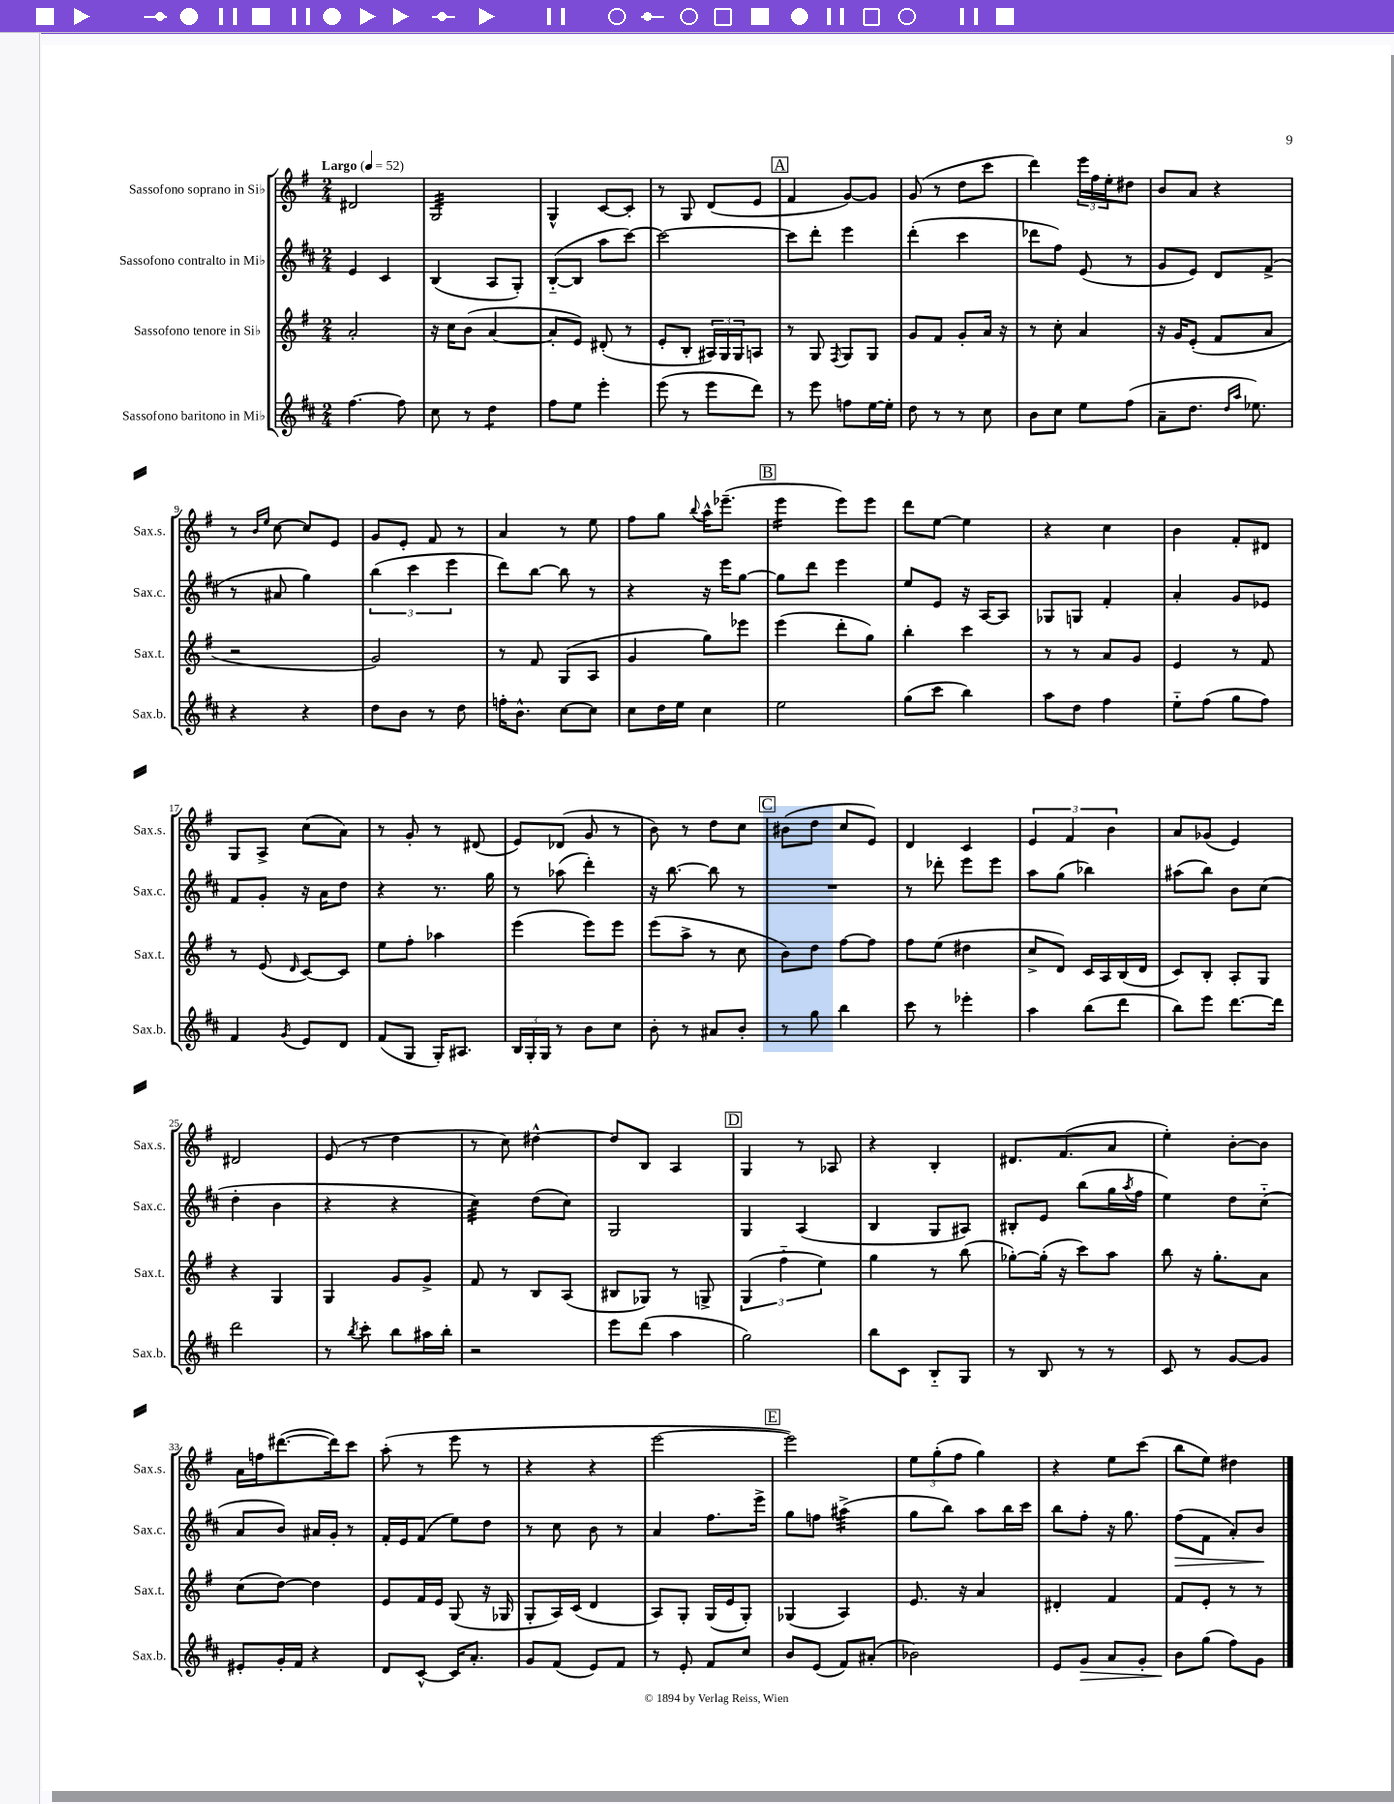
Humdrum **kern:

**kern	**kern	**kern	**kern
*staff4	*staff3	*staff2	*staff1
*clefG2	*clefG2	*clefG2	*clefG2
*k[f#c#]	*k[f#]	*k[f#c#]	*k[f#]
*M2/4	*M2/4	*M2/4	*M2/4
*MM52	*MM52	*MM52	*MM52
[4.ff#	2a'	4e	2d#
.	.	4c#	.
8ff#]	.	.	.
=	=	=	=
8cc#	16r	(4B	2G
.	16cc	.	.
8r	(8b	.	.
4dd	[4a	8A	.
.	.	8G')	.
=	=	=	=
8ff#	8a']	([8B'~	4G^^
8ee	8e)	8B]	.
4eee'	(8d#'	8aa	[8c
.	8r	[8ccc#)	8c']
=	=	=	=
(8eee	8e'	2ccc#_	8r
8r	8B'	.	8G
8eee	24A#)	.	(8d
.	24G	.	.
.	24G	.	.
8ddd)	8A	.	8e
=	=	=	=
8r	8r	8ccc#]	4f#
8eee	8G	8ddd'	.
.	8qF#	.	.
8ff	8G	4eee	[8g)
[16ee	8G	.	8g]
16ee']	.	.	.
=	=	=	=
8dd	8g	(4ddd'	(8g
8r	8f#	.	8r
8r	8g'	4ccc#	8dd
8cc#	16a	.	8ccc
.	16r	.	.
=	=	=	=
8b	8r	8ddd-	4ddd)
8cc#	8cc'	8ff#)	.
8ee	4a	(8e	24eee
.	.	.	24ff#
.	.	.	24ee'
(8ff#	.	8r	8dd#
=	=	=	=
8a~	16r	8g	8b
.	16g	.	.
8.dd	(8e'	8e)	8a
.	8f#	8d	4r
16qqdd	.	.	.
16qqaa	.	.	.
8.ee-)	.	.	.
.	8a	(8f#^	.
=	=	=	=
4r	2r	8r	8r
.	.	.	16qqb
.	.	.	16qqee
.	.	8a#	[8cc
4r	.	4gg)	8cc]
.	.	.	8e
=	=	=	=
8dd	2g)	(6bb	8g
8b	.	.	8e'
.	.	6ccc#	.
8r	.	.	8f#
.	.	6eee	.
8dd	.	.	8r
=	=	=	=
16ff'	8r	8ddd)	4a
8.b^^	.	.	.
.	8f#	[8bb	.
[8cc#	(8G	8bb]	8r
8cc#]	8A	8r	8ee
=	=	=	=
8cc#	4g	4r	8ff#
16dd	.	.	8gg
16ee	.	.	.
.	.	.	8qqbb
4cc#	8gg)	16r	16aa^^
.	.	16eee	(8.eee-~
.	8eee-	[8gg	.
=	=	=	=
2ee	(4eee	8gg]	4eee
.	.	8ddd	.
.	8ddd'	4eee	8eee)
.	8gg)	.	8eee
=	=	=	=
(8gg	4bb'	8ee	8ddd
8ccc#	.	8e	[8ee
4bb)	4ccc	16r	4ee]
.	.	[16A	.
.	.	8A]	.
=	=	=	=
8aa	8r	8G-	4r
8dd	8r	8G	.
4ff#	8a	4f#'	4cc
.	8g	.	.
=	=	=	=
8ee'~	4e	4a'	4b
(8ff#	.	.	.
8gg	8r	8g	8f#'
8ff#)	8f#	8e-	8d#
=	=	=	=
4f#	8r	8f#	8G
.	(8e	8g'	8A^
8qg	16qqd	.	.
8e	[8c)	16r	(8cc
.	.	16a	.
8d	8c]	8dd	8a)
=	=	=	=
(8f#	8ee	4r	8r
8G	8ff#'	.	8g'
16G')	4aa-	8.r	8r
8.A#	.	.	.
.	.	.	(8d#
.	.	16gg	.
=	=	=	=
24B	(4eee	8r	8e)
24G'	.	.	.
24G	.	.	.
8r	.	(8aa-	(8d-
8b	8eee)	4ddd')	8g
8cc#	8eee	.	8r
=	=	=	=
8b'	(8eee	16r	8b)
.	.	[8.bb	.
8r	8aa^	.	8r
8a#	8r	8bb]	8dd
8b'	8cc	8r	8cc
=	=	=	=
8r	8b)	2r	(8b#
8gg	8dd	.	8dd
4bb	[8ff#	.	8cc
.	8ff#]	.	8e)
=	=	=	=
8ccc#	8ff#	8r	4d
8r	(8ee	8ddd-'	.
4eee-'	4dd#	8eee	4c
.	.	8eee	.
=	=	=	=
4aa	8cc^	8aa	6e
.	8d)	(8gg	.
.	.	.	6f#
(8bb	16c	4bb-)	.
.	16A	.	.
.	.	.	6b
8ddd	(16B	.	.
.	16d	.	.
=	=	=	=
8bb)	8c)	(8aa#	8a
8eee	8B'	8bb)	(8g-
[8.ddd	8A'	8b	4e)
.	8G	(8cc#	.
16ddd]	.	.	.
=	=	=	=
2ddd	4r	4dd'	2d#
.	4G	4b	.
=	=	=	=
8r	4G	4r	(8e
8qbb	.	.	.
8ccc#'	.	.	8r
8bb	8g	4r	4dd
16aa#	8g^	.	.
16bb'	.	.	.
=	=	=	=
2r	8f#	4cc#)	8r
.	8r	.	8cc)
.	8B	(8dd	[4dd#^^
.	(8A	8cc#)	.
=	=	=	=
8eee	8B#	2G	8dd#]
(8ddd	8G-)	.	8B
4aa	8r	.	4A
.	8G^	.	.
=	=	=	=
2gg)	(6G	4G	4G
.	6ff#'~	.	.
.	.	(4A	8r
.	6ee)	.	.
.	.	.	8A-
=	=	=	=
8bb	4gg	4B	4r
8c#	.	.	.
8B'~	8r	8G	4B'
8G	(8bb	8A#)	.
=	=	=	=
8r	[8gg-')	8B#'	8.d#
8B	(16gg-']	8e	.
.	16r	.	(8.f#
8r	8ccc)	(8bb	.
8r	8aa	16gg	8a
.	.	8qaa	.
.	.	16ff#	.
=	=	=	=
8c#	8bb	4ee)	4ee')
8r	16r	.	.
.	8.gg'	.	.
[8g	.	8dd	[8b'
8g]	8a	(8cc#'~	8b]
=	=	=	=
8e#'	(8cc	8a	16a
.	.	.	16ff
16g'	[8dd)	8b)	([8.ddd#
16f#	.	.	.
4r	4dd]	16a#	.
.	.	16g'	16ddd#])
.	.	8r	8ccc
=	=	=	=
8d	8e	16f#'	(8aa'
.	.	16e	.
[8c#^^	16f#	(8f#	8r
.	16e	.	.
16c#]	(8G	8ee)	8eee
8.a'	.	.	.
.	16r	8dd	8r
.	16G-	.	.
=	=	=	=
8g	8G'	8r	4r
(8f#	16A)	8cc#	.
.	(16c	.	.
8e)	4d	8b	4r
8f#	.	8r	.
=	=	=	=
8r	8A)	4a	[2eee
8e'	8G'	.	.
8f#	(16G	8.ff#	.
.	16e	.	.
8cc#	8G')	.	.
.	.	16eee^	.
=	=	=	=
8b	(4G-	8gg	2eee])
(8e	.	8ff	.
8f#)	4A)	(4aa#^	.
(8a#'	.	.	.
=	=	=	=
2b-)	8.e	8gg	12ee
.	.	.	(12gg'
.	.	8bb)	.
.	.	.	12ff#
.	16r	.	.
.	4a	8aa	4gg)
.	.	16bb	.
.	.	16ccc#	.
=	=	=	=
8e	4d#'	8bb	4r
8g	.	8ff#'	.
8a	4f#	16r	8ee
.	.	8.gg	.
8g'	.	.	(8ccc
=	=	=	=
8b	8f#	(8ff#	8bb
(8gg	8e'	8f#	8ee)
8ff#)	8r	8a')	4dd#
8g	8r	8b	.
==	==	==	==
*-	*-	*-	*-
